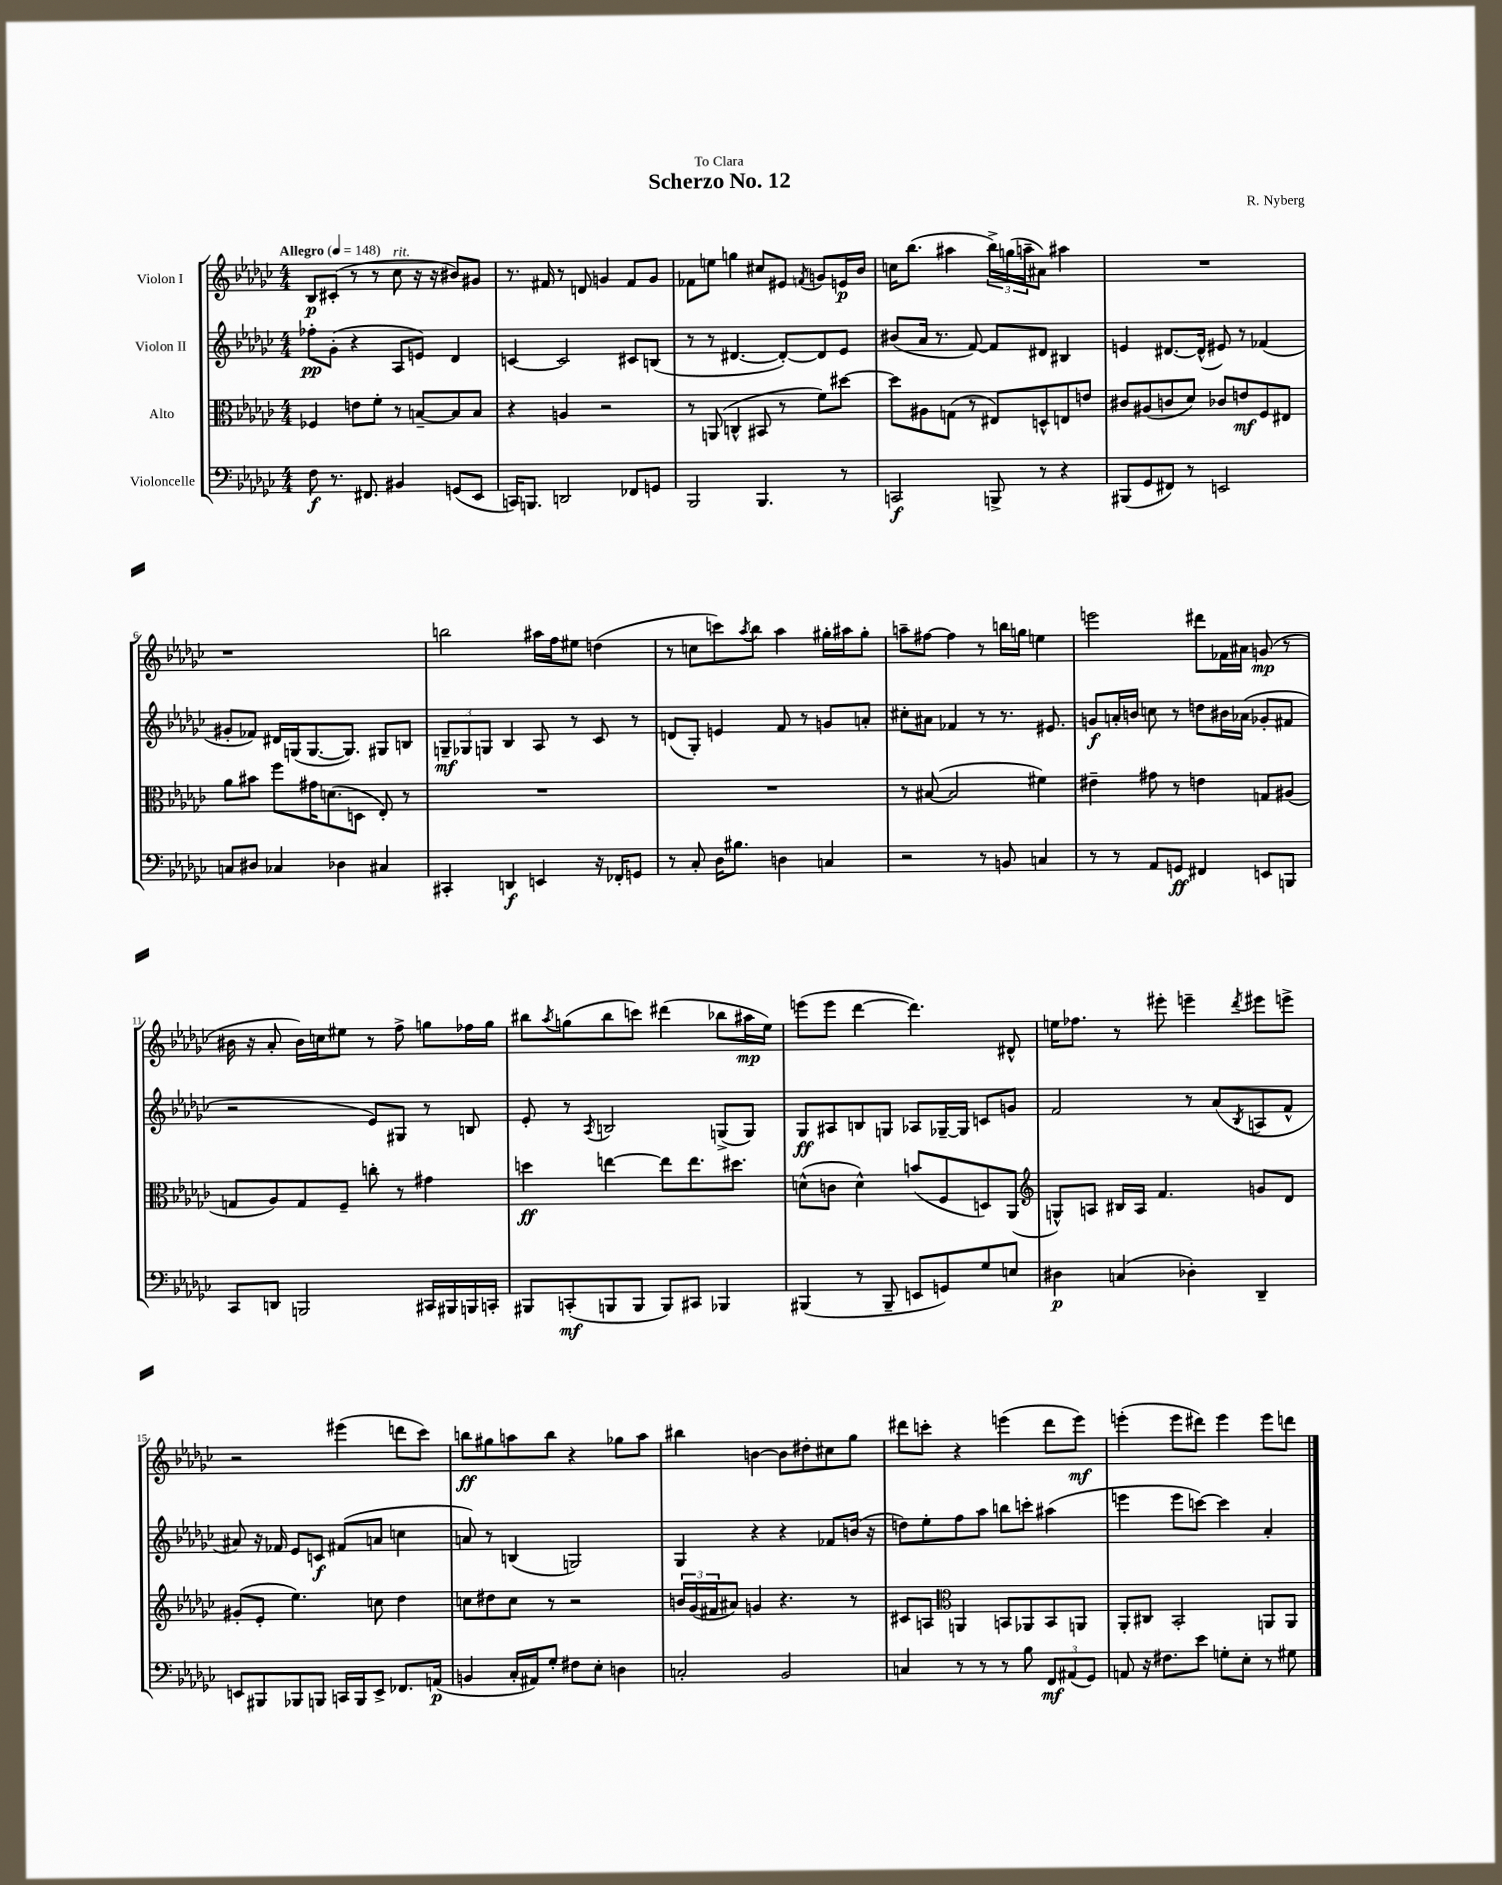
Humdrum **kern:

**kern	**kern	**kern	**kern
*staff4	*staff3	*staff2	*staff1
*clefF4	*clefC3	*clefG2	*clefG2
*k[b-e-a-d-g-c-]	*k[b-e-a-d-g-c-]	*k[b-e-a-d-g-c-]	*k[b-e-a-d-g-c-]
*M4/4	*M4/4	*M4/4	*M4/4
*MM148	*MM148	*MM148	*MM148
8F\	4F-/	8ff-'\L	8B-/L
8.r	.	(8g-'\J	(8c#'/J
.	8e\L	4r	8r
8.FF#/	.	.	.
.	8f'\J	.	8r
4BB#/	8r	8A-/L	8cc-\
.	[8B~/L	8e/J)	16r
.	.	.	16r
(8GG/L	8B/]	4d-/	8b#/L)
8EE-/J	8B/J	.	8g#/J
=	=	=	=
16CC/LK)	4r	[4c/	8.r
8.BBB/J	.	.	.
.	.	.	16f#/
2DD/	4A/	2c/]	8r
.	.	.	8d/
.	2r	.	4g/
8FF-/L	.	8c#/L	8f#/L
8GG/J	.	(8B/J	8g/J
=	=	=	=
2BBB-/	8r	8r	8f-\L
.	(8AA/	8r	8ee\J
.	4C^^/	[4.d#/	4gg\
4.BBB-/	8BB#/	.	8cc#/L
.	8r	8d#'/_L)	8e#/J
.	.	.	8qf/
.	8f\L)	8d#/]	8g/L
8r	[8dd#\J	8e-/J	16e/L
.	.	.	16b-/JJ
=	=	=	=
2CC/	8dd#\]L	(8b#/L	16cc\LK
.	.	.	(8.bb-\J
.	8A#\	16a-/Jk	.
.	.	8.r	.
.	(8G\J	.	4aa#\
.	8r	[8f/)	.
8BBB^/	8E#/L)	8f/]L	24bb-^\LL)
.	.	.	(24gg\
.	.	.	24aa~\J
8r	8D^^/	8d#/J	8a#\J)
4r	8E/	4B#/	4aa#\
.	8e/J	.	.
=	=	=	=
(8BBB#/L	8c#/L	4e/	1r
8GG-/	(8A#/	.	.
8FF#/J)	8c/	[8.d#/L	.
8r	8d-/J)	.	.
.	.	(16d#^^/]Jk	.
2EE/	8c-/L	8e#/)	.
.	8e/	8r	.
.	8F/	(4f-/	.
.	8E#/J	.	.
=	=	=	=
8C/L	8a-\L	8g#'/L	1r
8D#/J	8b#\J	8f-/J)	.
4C-/	8ff\L	16d#/LL	.
.	.	(16G/J	.
.	16g#\K	[8.G/	.
.	(8.d\	.	.
4D-\	.	.	.
.	.	8.G/]J)	.
.	8D\J	.	.
4C#/	8E-'/)	8G#/L	.
.	8r	8B/J	.
=	=	=	=
4CC#'/	1r	12G~/L	2bb\
.	.	12G-/	.
.	.	12G/J	.
4DD/	.	4B-/	.
4EE/	.	8A-/	16aa#\LL
.	.	.	16ff\J
.	.	8r	8ee#\J
16r	.	8c-/	(4dd\
16FF-'/LK	.	.	.
8GG/J	.	8r	.
=	=	=	=
8r	1r	(8d/L	8r
8C-'/	.	8G-'/J)	8cc\L
16D-\LK	.	4e/	8ccc\)
8.B#\J	.	.	.
.	.	.	8qaa-/
.	.	.	8bb-\J
4D\	.	8f/	4aa-\
.	.	8r	.
4C/	.	8g/L	16gg#'\LL
.	.	.	16aa#\J
.	.	8a'/J	8gg#'\J
=	=	=	=
2r	8r	8cc#'\L	8aa~\L
.	([8B#/	8a#\J	[8ff#\J
.	2B#/]	4f-/	4ff#\]
8r	.	8r	8r
8BB/	.	8.r	16bb\LL
.	.	.	16gg\JJ
4C/	4f#\)	.	4ee\
.	.	8.e#/	.
=	=	=	=
8r	4e#~\	8g/L	2eee\
8r	.	16a'/L	.
.	.	16b/JJ	.
8AA-/L	8g#\	8cc\	.
8GG/J	8r	8r	.
4FF#/	4e\	8dd\L	8ddd#\L
.	.	16b#\L	16f-\L
.	.	(16a-\JJ	16a#\JJ
8EE/L	8G/L	8g-'/L	(8g/
8BBB/J	(8A#/J	8f#/J	8r
=	=	=	=
8CC-/L	8G/L	2r	16b#\
.	.	.	16r
8DD/J	8A-/)	.	8a-'/
2BBB/	8G/	.	16b#\LL)
.	.	.	16cc\J
.	8F~/J	.	8ee#\J
.	8cc'\	8e-/L)	8r
.	8r	8G#/J	8ff^\
16CC#/LL	4g#\	8r	8gg\L
16BBB#/	.	.	.
16BBB/	.	8B/	16ff-\L
16CC'/JJ	.	.	16gg\JJ
=	=	=	=
8BBB#/L	4dd\	8e-'/	8bb#\L
.	.	.	8qaa-/
(8CC'/	.	8r	(8gg\
.	.	8qA-/	.
8BBB/	[4ee\	2B/	8bb#\
8BBB/J	.	.	8ccc\J)
8BBB/L)	8ee\]L	.	(4ddd#\
8CC#/J	8.ee\	.	.
4BBB-/	.	(8G^/L	8bb-\L
.	8.dd#\J	.	.
.	.	8G/J)	16aa#\L
.	.	.	16ee-\JJ)
=	=	=	=
(4BBB#/	(8d^^\L	8G-/L	(8eee\L
.	8c\J	8A#/	8eee\J
8r	4d^^\)	8B/	[4ddd-\
8BBB#~/	.	8G/J	.
8EE/L	(8b/L	8A-/L	4.ddd-\])
8GG/)	8F/	[16G-~/L	.
.	.	16G-/]JJ	.
8G-/	8D/)	8c/L	.
8E/J	(8AA-/J	8g/J	8d#^^/
=	=	=	=
*	*clefG2	*	*
4D#\	8G^^/L)	2f/	16ee\LK
.	.	.	8.ff-\J
.	8A/J	.	.
(4C/	16B#/LL	.	8r
.	16A/JJ	.	.
.	4.f/	.	8eee#'\
4D-'\)	.	8r	4eee~\
.	.	(8a-/L	.
.	.	8qB-/	8qddd-/
4DD-~/	8g/L	8A/	8eee#\L
.	8d-/J	8f^^/J	8eee^\J
=	=	=	=
8EE/L	(8g#'/L	8a#/)	2r
8BBB#/	8e-'/J	16r	.
.	.	16f-/	.
8BBB-/	4.ee-\)	8e-/L	.
8BBB/J	.	8c/J	.
16CC/LL	.	(8f#/L	(4eee#\
16BBB/J	.	.	.
8EE^/J	8cc\	8a/J	.
8.FF-/L	4dd-\	4cc\	8ddd\L
.	.	.	8ccc-\J)
(16AA/Jk	.	.	.
=	=	=	=
4BB/	8cc\L	8a/)	8bb\L
.	8dd#\	8r	8gg#\
16C-'/LL	8cc\J	(4B/	8aa\
16AA#/J)	.	.	.
8G-'/J	8r	.	8bb\J
8F#\L	2r	2G/)	4r
8E-'\J	.	.	.
4D\	.	.	8gg-\L
.	.	.	8aa\J
=	=	=	=
2C'/	24b/LL	4G-/	4bb#\
.	(24g-/	.	.
.	24f#/J	.	.
.	8a#/J)	.	.
.	4g/	4r	[4b\
2BB-/	4.r	4r	8b\]L
.	.	.	8dd#'\
.	.	8f-/L	8cc#\
.	8r	(16b/Jk	8gg-\J
.	.	16r	.
=	=	=	=
4C/	8c#/L	8dd\L)	8ddd#\L
.	8A/J	8ee-'\	8ccc'\J
*	*clefC3	*	*
8r	4AA/	8ff\	4r
8r	.	8aa-\J	.
8r	8BB/L	8bb\L	(4eee\
8B-\	8AA-/	8ccc'\J	.
12FF/L	8BB/	(4aa#\	8ddd#\L
(12AA#/	.	.	.
.	8AA/J	.	8eee\J)
12GG-/J)	.	.	.
=	=	=	=
8AA/	8AA-'/L	4eee\	(4eee'\
16r	8C#/J	.	.
8.F#\L	.	.	.
.	2BB-'/	8eee\L	8eee\L
8e-\J	.	[8ccc\J)	8ddd#\J)
8G'\L	.	4ccc\]	4eee\
8E-'\J	.	.	.
8r	8AA/L	4a-'/	8eee\L
8G#\	8AA/J	.	8ddd\J
==	==	==	==
*-	*-	*-	*-
